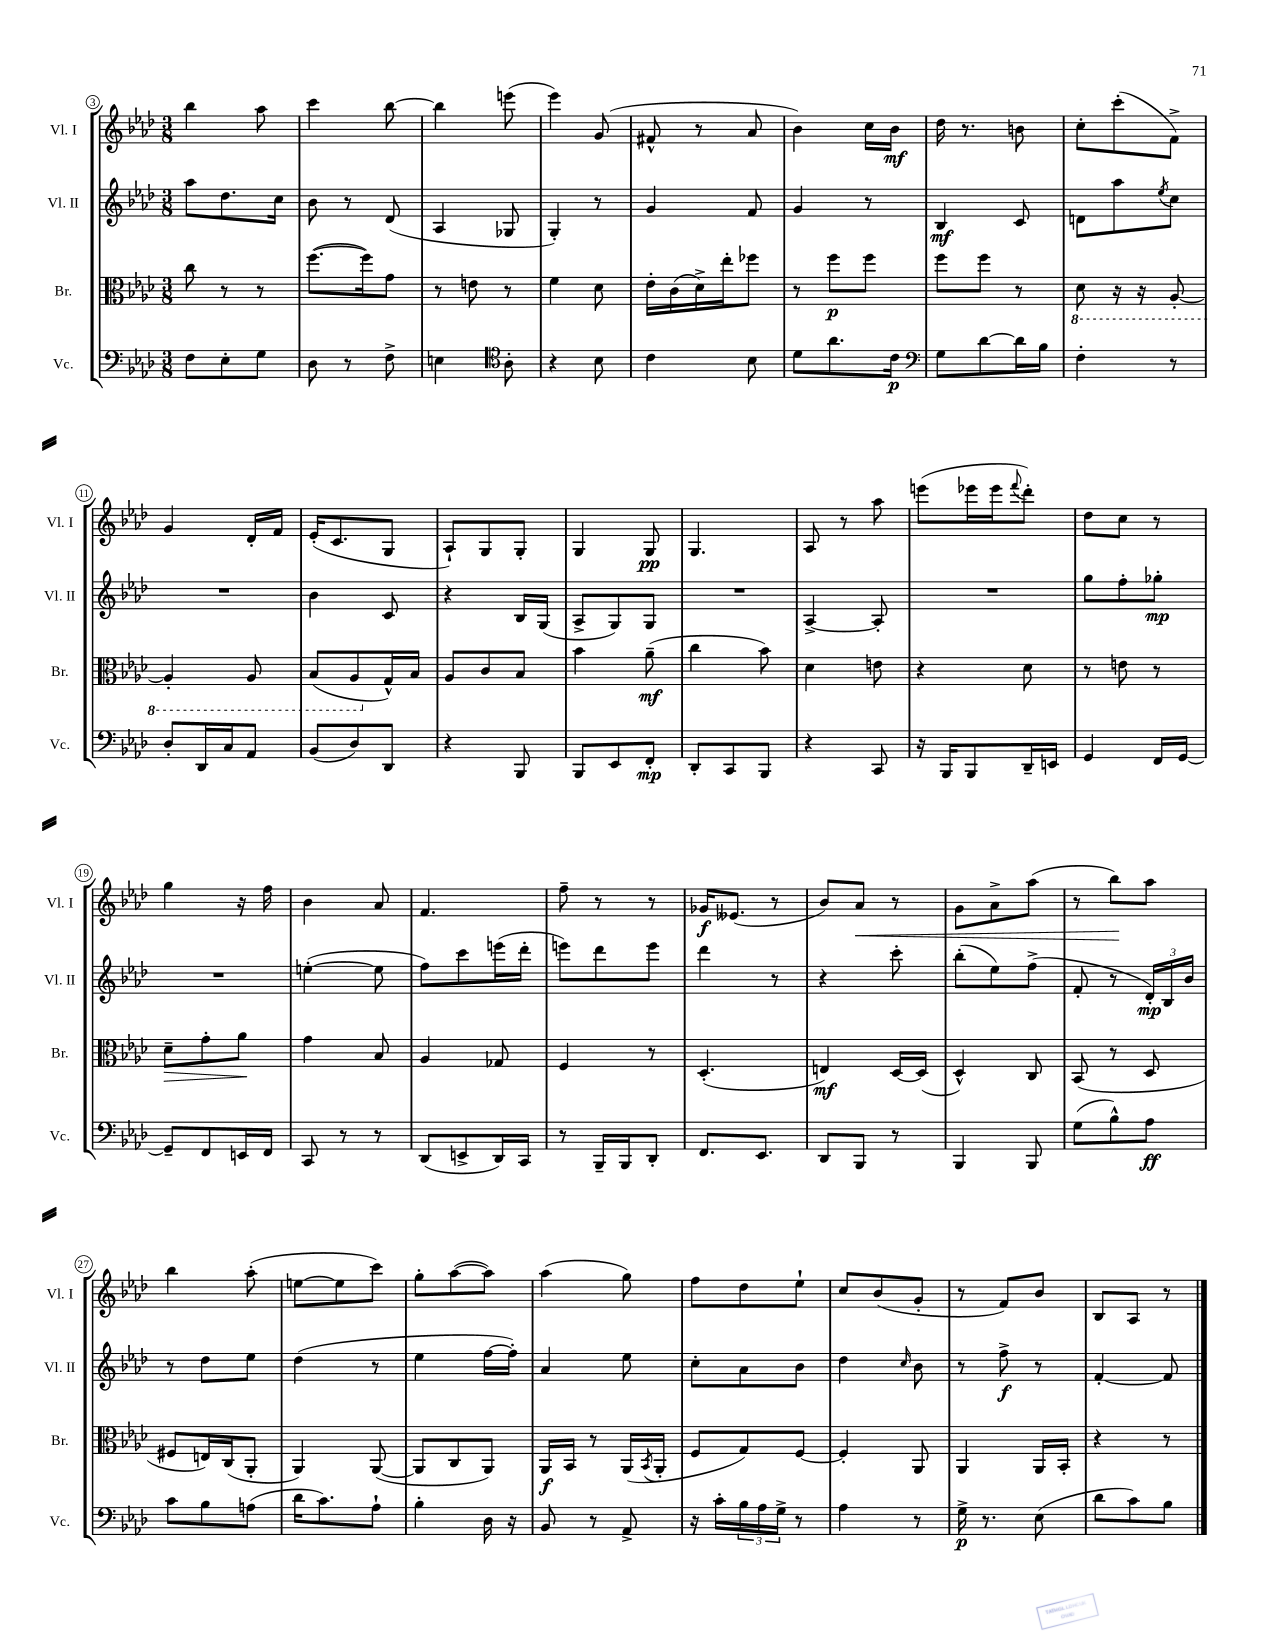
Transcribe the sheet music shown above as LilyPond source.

<<
\new StaffGroup <<
\new Staff = "s0" \with { instrumentName = "Vl. I" shortInstrumentName = "Vl. I" } {
    \clef treble \key aes \major \numericTimeSignature \time 3/8
    bes''4 aes''8 |
    c'''4 bes''8~ |
    bes''4 e'''8( |
    ees'''4) g'8( |
    fis'8-^ r8 aes'8 |
    bes'4) c''16 bes'16\mf |
    des''16 r8. b'8 |
    c''8-. c'''8-.( f'8->) |
    g'4 des'16-. f'16 |
    ees'16-.( c'8. g8 |
    aes8-!) g8 g8-. |
    g4 g8\pp |
    g4. |
    aes8 r8 aes''8 |
    e'''8( ees'''16 ees'''16 \appoggiatura { f'''8 } des'''8-.) |
    des''8 c''8 r8 |
    g''4 r16 f''16 |
    bes'4 aes'8 |
    f'4. |
    f''8-- r8 r8 |
    ges'16\f eeses'8.( r8 |
    bes'8) aes'8\< r8 |
    g'8 aes'8-> aes''8( |
    r8 bes''8\!) aes''8 |
    bes''4 aes''8-.( |
    e''8~ e''8 c'''8) |
    g''8-. aes''8~( aes''8) |
    aes''4( g''8) |
    f''8 des''8 ees''8-! |
    c''8 bes'8( g'8-. |
    r8 f'8) bes'8 |
    bes8 aes8 r8 \bar "|." |
}
\new Staff = "s1" \with { instrumentName = "Vl. II" shortInstrumentName = "Vl. II" } {
    \clef treble \key aes \major \numericTimeSignature \time 3/8
    aes''8 des''8. c''16 |
    bes'8 r8 des'8( |
    aes4 ges8 |
    g4-.) r8 |
    g'4 f'8 |
    g'4 r8 |
    bes4\mf c'8 |
    d'8 aes''8 \acciaccatura { ees''8 } c''8 |
    R4. |
    bes'4 c'8 |
    r4 bes16 g16( |
    aes8-> g8) g8 |
    R4. |
    aes4~-> aes8-. |
    R4. |
    g''8 f''8-. ges''8-.\mp |
    R4. |
    e''4~-.( e''8 |
    f''8) c'''8 e'''16( des'''16-. |
    e'''8) des'''8 e'''8 |
    des'''4 r8 |
    r4 c'''8-. |
    bes''8-.( ees''8) f''8->( |
    f'8-. r8 \tuplet 3/2 { des'16-.\mp) bes16 bes'16 } |
    r8 des''8 ees''8 |
    des''4( r8 |
    ees''4 f''16~ f''16-.) |
    aes'4 ees''8 |
    c''8-. aes'8 bes'8 |
    des''4 \grace { c''16 } bes'8 |
    r8 f''8->\f r8 |
    f'4~-. f'8 \bar "|." |
}
\new Staff = "s2" \with { instrumentName = "Br." shortInstrumentName = "Br." } {
    \clef alto \key aes \major \numericTimeSignature \time 3/8
    c''8 r8 r8 |
    f''8.~( f''16) g'8 |
    r8 e'8 r8 |
    f'4 des'8 |
    ees'16-. c'16( des'16->) ees''16-. fes''8 |
    r8 f''8\p f''8 |
    f''8 f''8 r8 |
    \ottava #-1 des8 r16 r16 aes,8~-. |
    aes,4-. aes,8 |
    bes,8( aes,8 \ottava #0 g16-^) bes16 |
    aes8 c'8 bes8 |
    bes'4 aes'8--\mf( |
    c''4 bes'8) |
    des'4 e'8 |
    r4 des'8 |
    r8 e'8 r8 |
    des'8--\> g'8-. aes'8\! |
    g'4 bes8 |
    aes4 ges8 |
    f4 r8 |
    des4.-.( |
    e4\mf) des16~ des16( |
    des4-^) c8 |
    bes,8( r8 des8 |
    fis8 e16) c16( aes,8-. |
    aes,4) aes,8~( |
    aes,8 c8 aes,8) |
    aes,16\f bes,16 r8 aes,16( \acciaccatura { bes,8 } aes,16-. |
    f8 g8) f8~ |
    f4-. aes,8 |
    aes,4 aes,16 bes,16-. |
    r4 r8 \bar "|." |
}
\new Staff = "s3" \with { instrumentName = "Vc." shortInstrumentName = "Vc." } {
    \clef bass \key aes \major \numericTimeSignature \time 3/8
    f8 ees8-. g8 |
    des8 r8 f8-> |
    e4 \clef tenor aes8-. |
    r4 bes8 |
    c'4 bes8 |
    des'8 aes'8. c'16\p |
    \clef bass g8 des'8~ des'16 bes16 |
    f4-. r8 |
    des8-. des,16 c16 aes,8 |
    bes,8( des8) des,8 |
    r4 bes,,8 |
    bes,,8 ees,8 f,8-.\mp |
    des,8-. c,8 bes,,8 |
    r4 c,8 |
    r16 bes,,16 bes,,8 des,16-- e,16 |
    g,4 f,16 g,16~ |
    g,8-- f,8 e,16 f,16 |
    c,8 r8 r8 |
    des,8( e,8-> des,16) c,16 |
    r8 bes,,16-- bes,,16 des,8-. |
    f,8. ees,8. |
    des,8 bes,,8 r8 |
    bes,,4 bes,,8 |
    g8( bes8-^) aes8\ff |
    c'8 bes8 a8( |
    des'16 c'8.) aes8-! |
    bes4-. des16 r16 |
    bes,8 r8 aes,8-> |
    r16 c'16-. \tuplet 3/2 { bes16 aes16 g16-> } r8 |
    aes4 r8 |
    g16->\p r8. ees8( |
    des'8 c'8) bes8 \bar "|." |
}
>>
>>
\layout { \context { \Score currentBarNumber = #3 \override BarNumber.stencil = #(make-stencil-circler 0.1 0.3 ly:text-interface::print) } }
